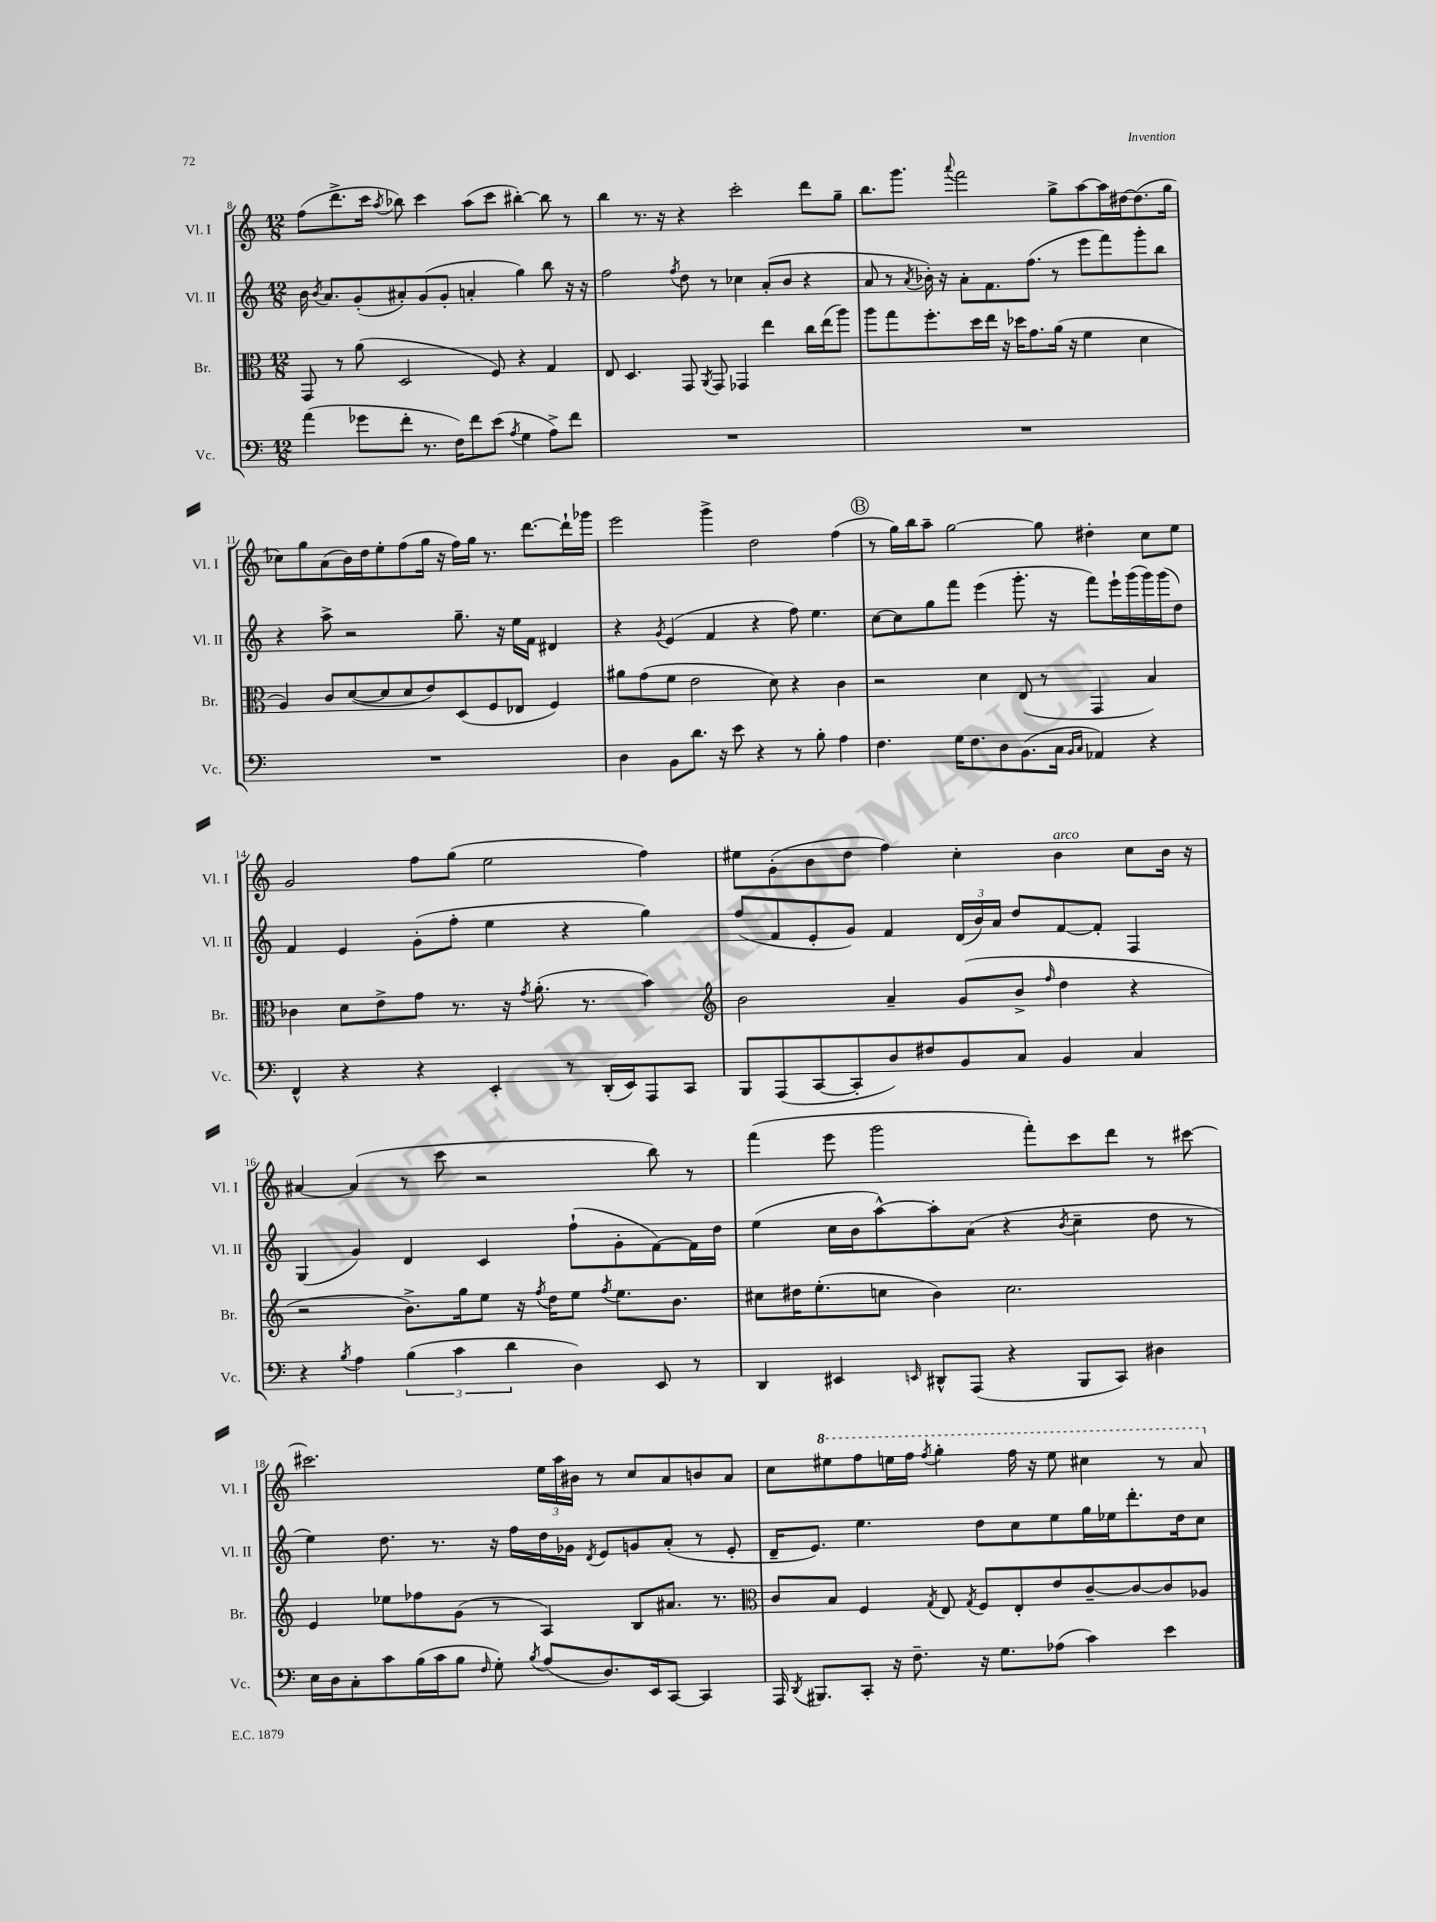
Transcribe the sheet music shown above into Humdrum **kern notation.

**kern	**kern	**kern	**kern
*part4	*part3	*part2	*part1
*staff4	*staff3	*staff2	*staff1
*I"Vc.	*I"Br.	*I"Vl. II	*I"Vl. I
*I'Vc.	*I'Br.	*I'Vl. II	*I'Vl. I
*clefF4	*clefC3	*clefG2	*clefG2
*k[]	*k[]	*k[]	*k[]
*M12/8	*M12/8	*M12/8	*M12/8
=8	=8	=8	=8
(4a\	8GG/	16b\	(8ff\L
.	.	8qb/	.
.	.	8.a/L	.
.	8r	.	8.ddd^\
8g-X\L	(8a\	(8g'/	.
.	.	.	16ccc\Jk
.	.	.	8qaa/
8f'\J	2D/	8a#X'/)	8bb-X\)
8.r	.	(8g/	4ccc\
.	.	8g'/J	.
16F\KL)	.	.	.
8f\	.	4an'/	(8aa\L
(8e\J	8F/)	.	8ccc\J
8qA/	.	.	.
4G\	4r	4gg\)	[4bb#X'\)
8A^\L)	4G/	8bb\	8bb#\]
8f\J	.	16r	8r
.	.	16r	.
=9	=9	=9	=9
1.r	8E/	2ff\	4bb\
.	4.D/	.	.
.	.	.	8.r
.	.	.	16r
.	.	8qff/	.
.	8GG/	8dd\	4r
.	8qAA/	.	.
.	8GG/	8r	.
.	4GG-X/	4cc-X\	2ccc'\
.	4ee\	(8a'/L	.
.	.	8b/J	.
.	16cc\LL	4r	8ddd\L
.	(16ee\J	.	.
.	8aa\J)	.	8gg~\J
=10	=10	=10	=10
1.r	8aa\L	8a/	8.bb\L
.	8gg\	8r	.
.	.	.	8.ggg\J
.	.	8qa/	.
.	8.ff'\	16b-X'\)	.
.	.	16r	.
.	.	.	8qqaaa/
.	.	8a'\L	2fff\
.	16dd\L	.	.
.	16ee\JJ	8.f\	.
.	16r	.	.
.	16dd-X\KL	.	.
.	8.g\	(8.ff\J	.
.	(16a\Jk	8r	8gg^\L
.	16r	.	.
.	4f\	8eee\L	[8aa\
.	.	8fff\)	16aa\L]
.	.	.	[16dd#X\J
.	4d\	8ggg'\	(8.dd#\]
.	.	8bb\J	.
.	.	.	16gg\Jk
!!LO:LB:g=z
=11	=11	=11	=11
1.r	4A/)	4r	8cc-X\L)
.	.	.	8gg\
.	8c/L	8aa^\	(8a\
.	([8d/	2r	16b\L)
.	.	.	16dd\J
.	8d/]	.	8ee'\
.	8d/	.	(8ff\
.	8e/)	.	16gg\Jk
.	.	.	16r
.	(8D/	8.gg~\	16ff\LL)
.	.	.	16gg\JJ
.	8F/	.	8.r
.	.	16r	.
.	8E-X/J	16ee\LL	.
.	.	16f\JJ	[8.ddd\L
.	4F/)	4d#X/	.
.	.	.	16ddd`\L]
.	.	.	16ggg-X\JJ
=12	=12	=12	=12
4D\	8a#X\L	4r	2eee\
.	(8g\	.	.
.	.	8qg/	.
8BB\L	8f\J	(4e/	.
8.d\J	2e\	.	.
.	.	4f/	4ggg^\
16r	.	.	.
8e\	.	.	.
4r	.	4r	2dd\
.	8d\)	.	.
8r	4r	8ff\)	.
8B'\	.	4.ee\	.
4A\	4c\	.	(4ff\
!!LO:REH:place=s1:t=B
=13	=13	=13	=13
4.F\	2r	[8cc\L	8r
.	.	8cc\]	16gg\LL)
.	.	.	16bb\J
.	.	8gg\	8aa~\J
16G\KL	.	8fff\J	[2gg\
8.F\	.	.	.
.	4d\	(4eee\	.
8D\	.	.	.
(8.BB\	(8E/	8.ggg'\	.
.	8r	.	8gg\]
16C\Jk	.	16r	.
16qqBB/LL	.	.	.
16qqC/JJ	.	.	.
4AA-X/)	4GG/	8fff\L)	4dd#X'\
.	.	16eee`\L	.
.	.	(16ggg\	.
4r	4B/)	16ggg\)	8cc\L
.	.	(16ggg\J	.
.	.	8dd\J)	8ee\J
!!LO:LB:g=z
=14	=14	=14	=14
4FF^^/	4c-X\	4f/	2g/
4r	8d\L	4e/	.
.	8e^\	.	.
4r	8g\J	(8g'\L	8ff\L
.	8.r	8ff'\J	(8gg\J
4EE'/	.	4ee\	2ee\
.	16r	.	.
.	8qg/	.	.
.	(8.a'\	.	.
8r	.	4r	.
.	8.r	.	.
(16DD'/LL	.	.	.
16EE/J)	.	.	.
8AAA/	4b\)	4gg\)	4ff\)
8CC/J	.	.	.
=15	=15	=15	=15
*	*clefG2	*	*
8BBB/L	2b\	(8ff/L	8ee#X\L
(8AAA/	.	8f/	(8g'\
[8CC/	.	8e'/	8b\
8CC'/]	.	8g/J)	8dd\J
8D/)	4a~/	4f/	4ff\)
8F#X/	.	.	.
8BB/	(8g/L	(24d/LL	4cc'\
.	.	24b/)	.
.	.	24a/JJ	.
8C/J	8b^/J	8dd/L	.
.	16qqff/	.	.
!	!	!	!LO:TX:a:i:t=arco
4BB/	4dd\	[8f/	4b\
.	.	8f'/J]	.
4C/	4r	4F/	8cc\L
.	.	.	16b\Jk
.	.	.	16r
!!LO:LB:g=z
=16	=16	=16	=16
4r	2r	(4G/	[4a#X/
8qB/	.	.	.
4A\	.	4g/)	(4a#/]
(6B\	8.b^\L)	4d/	8r
.	.	.	8ccc\
6c\	.	.	.
.	16gg\k	.	.
.	8ee\J	4c/	2r
6d\	.	.	.
.	16r	.	.
.	8qff/	.	.
.	16dd\KL	.	.
4D\)	8ee\J	(8ff`\L	.
.	8qff/	.	.
.	8.ee\L	8g'\	.
8EE/	.	[8f\)	8bb\)
.	8.b\J	.	.
8r	.	16f\L]	8r
.	.	16dd\JJ	.
=17	=17	=17	=17
4DD/	8cc#X\L	(4ee\	(4fff\
.	16dd#X\K	.	.
.	(8.ee'\	.	.
4EE#X/	.	16cc\LL	8eee\
.	.	16b\J	.
.	8ccn\J	[8aa^^\)	2ggg\
16qqEEn/	.	.	.
8DD#X^^/L	4b\)	8aa'\]	.
(8AAA/J	.	(8a\J	.
4r	2.cc\	4r	.
.	.	.	8fff'\L)
.	.	8qb/	.
8BBB/L	.	4cc~\	8ccc\
8CC/J)	.	.	8ddd\J
4D#X\	.	8dd\	8r
.	.	8r	[8ccc#X\
!!LO:LB:g=z
=18	=18	=18	=18
16E\LL	4e/	4ee\)	2.ccc#X\]
16D\J	.	.	.
8C'\	.	.	.
8c\	8ee-X\L	8.dd\	.
(16B\L	8ff-X\	.	.
16c\J	.	8.r	.
8B\J	(8g\J	.	.
16qqF/	.	.	.
8G'\)	8r	16r	.
.	.	16ff\LL	.
8qB/	.	.	.
(8A/L	4A/)	16dd\	24ee\LL
.	.	.	24aa\
.	.	16g-X\JJ	.
.	.	.	24b#X\JJ
.	.	8qd/	.
8.D/)	.	8e/L	8r
.	8B/L	8gn/	8cc/L
16EE/k	.	.	.
[8CC/J	8.a#X/J	(8a'/J	8a/
4CC/]	.	8r	8bn/
.	8.r	.	.
.	.	8e'/	8a/J
=19	=19	=19	=19
*	*clefC3	*	*
16AAA/	8c/L	16d~/KL	8cc\L
8qDD/	.	.	.
8.BBB#X/L	.	8.e/J)	.
*	*	*	*8va
.	8B/J	.	8eee#X\
8CC'/J	4F/	4.ee\	8fff\
16r	.	.	16eeen\L
8.F~\	.	.	16fff\JJ
.	8qG/	.	8qfff/
.	8E/	.	4ggg'\
.	8qG/	.	.
16r	8F/L	8dd\L	.
8.G\L	.	.	.
.	8E'/	8cc\	16fff\
.	.	.	16r
(8A-X\J	8e/	8ee\	8eee\
4c\)	[8c~/	16gg\L	4ccc#X\
.	.	16ee-X\J	.
.	8c/_	8.ddd'\	.
4e\	8c/]	.	8r
.	.	16dd\k	.
.	8A-X/J	8cc\J	8aa/
*	*	*	*X8va
==	==	==	==
*-	*-	*-	*-
